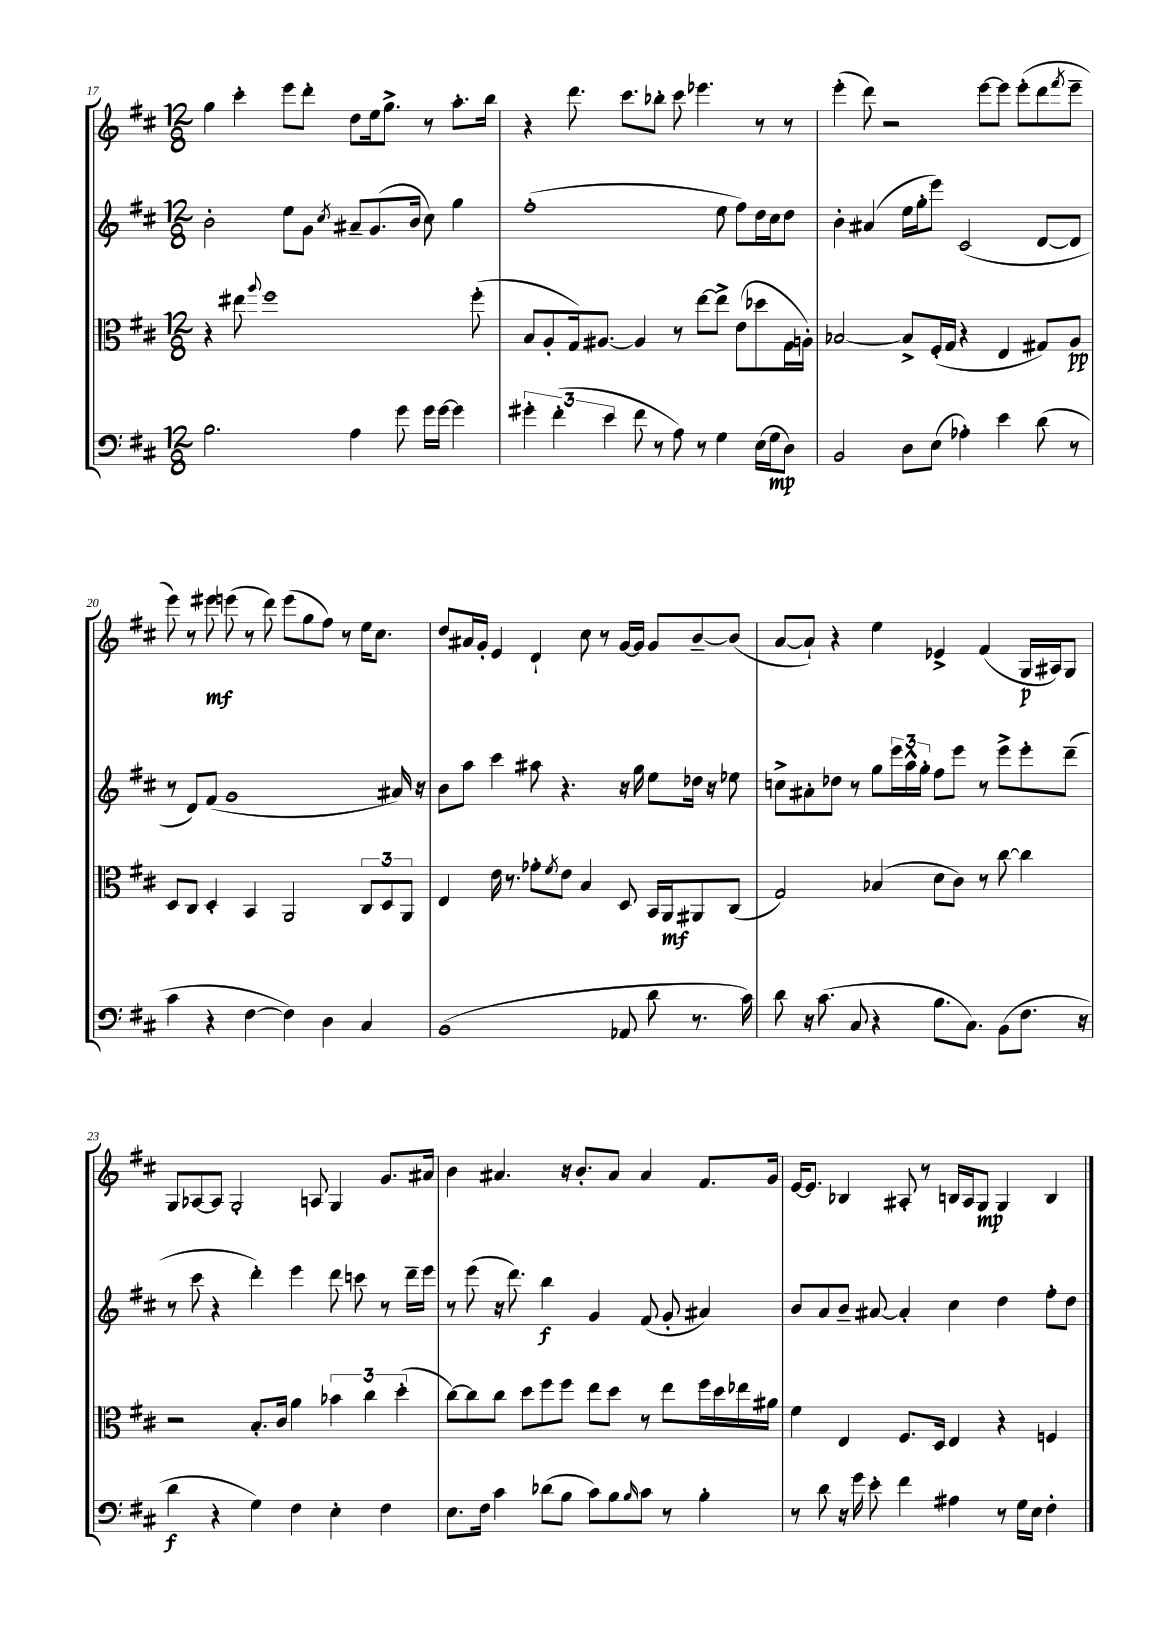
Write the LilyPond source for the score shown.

<<
\new StaffGroup <<
\new Staff = "s0" {
    \clef treble \key d \major \numericTimeSignature \time 12/8
    g''4 cis'''4-. e'''8 d'''8-. d''8 e''16 g''8.-> r8 a''8.-. b''16 |
    r4 d'''8. cis'''8. bes''8-. cis'''8 ees'''4. r8 r8 |
    e'''4-.( d'''8) r2 e'''8~ e'''8 e'''8-.( d'''8 \acciaccatura { fis'''8 } e'''8-- |
    e'''8) r8 eis'''8\mf e'''8( r8 d'''8) e'''8( g''8 fis''8) r8 e''16 cis''8. |
    d''8 ais'16 g'16-. e'4 d'4-! cis''8 r8 g'16~ g'16 g'8 b'8~-- b'8( |
    a'8~ a'8-!) r4 e''4 ees'4-> fis'4( g16\p ais16) g8 |
    g8 aes8~ aes8 g2-. a8 g4 g'8. ais'16 |
    b'4 ais'4. r16 b'8.-. ais'8 ais'4 fis'8. g'16 |
    e'16~ e'8. bes4 ais8-. r8 b16 ais16 g8\mp g4 b4 \bar "|." |
}
\new Staff = "s1" {
    \clef treble \key d \major \numericTimeSignature \time 12/8
    b'2-. e''8 g'8 \acciaccatura { cis''8 } ais'8-- g'8.( b'16 cis''8) g''4 |
    fis''1-.( e''8 fis''8) d''16 cis''16 d''8 |
    b'4-. ais'4( e''16 g''16-. e'''8) cis'2( d'8~ d'8 |
    r8 d'8) fis'8( g'1 ais'16) r16 |
    b'8 a''8 cis'''4 ais''8 r4. r16 g''16 e''8 des''16 r16 ees''8 |
    c''8-> ais'8-. des''8 r8 g''8 \tuplet 3/2 { e'''16 a''16-^ g''16-. } fis''8 e'''8 r8 e'''8-> e'''8-. d'''8--( |
    r8 cis'''8 r4 d'''4-.) e'''4 d'''8 c'''8 r8 d'''16-- e'''16 |
    r8 e'''8( r16 d'''8.) b''4\f g'4 fis'8( g'8-. ais'4) |
    b'8 a'8 b'8-- ais'8~ ais'4-. cis''4 d''4 fis''8-. d''8 \bar "|." |
}
\new Staff = "s2" {
    \clef alto \key d \major \numericTimeSignature \time 12/8
    r4 eis''8 \appoggiatura { a''8 } fis''1 fis''8-.( |
    b8 a8-. g16) ais8.~ ais4 r8 e''8~ e''8-> e'8( des''8 g16 a16-.) |
    bes2~ bes8-> fis16-.( g16 r4 e4 gis8) a8\pp |
    d8 cis8 d4-. b,4 a,2 \tuplet 3/2 { cis8 d8 a,8 } |
    e4 e'16 r8. ges'8-. \acciaccatura { fis'8 } e'8 b4 d8 b,16 a,16\mf ais,8 cis8( |
    g2) bes4( d'8 cis'8) r8 cis''8~ cis''4 |
    r2 b8.-. cis'16 a'4 \tuplet 3/2 { bes'4 cis''4 d''4-.( } |
    cis''8~) cis''8 cis''8 d''8 fis''8 fis''8 e''8 d''8 r8 e''8 fis''16 d''16 ees''16 ais'16 |
    fis'4 e4 fis8. d16 e4 r4 f4 \bar "|." |
}
\new Staff = "s3" {
    \clef bass \key d \major \numericTimeSignature \time 12/8
    b2. a4 g'8 g'16 g'16~ g'4 |
    \tuplet 3/2 { gis'4-. fis'4-.( e'4 } fis'8 r8 a8) r8 g4 e16( g16\mp d8) |
    b,2 d8 e8( aes4-.) e'4 d'8( r8 |
    cis'4 r4 fis4~ fis4) d4 cis4 |
    b,1( aes,8 d'8 r8. cis'16) |
    d'8 r16 cis'8.( cis8 r4 b8. cis8.) b,8( fis8. r16 |
    d'4\f r4 g4) fis4 e4-. fis4 |
    e8. fis16 cis'4 des'8( b8 cis'8) b8 \grace { b16 } cis'8 r8 b4-. |
    r8 d'8 r16 g'16 e'8-. fis'4 ais4 r8 g16 e16 fis4-. \bar "|." |
}
>>
>>
\layout { \context { \Score currentBarNumber = #17 } }
